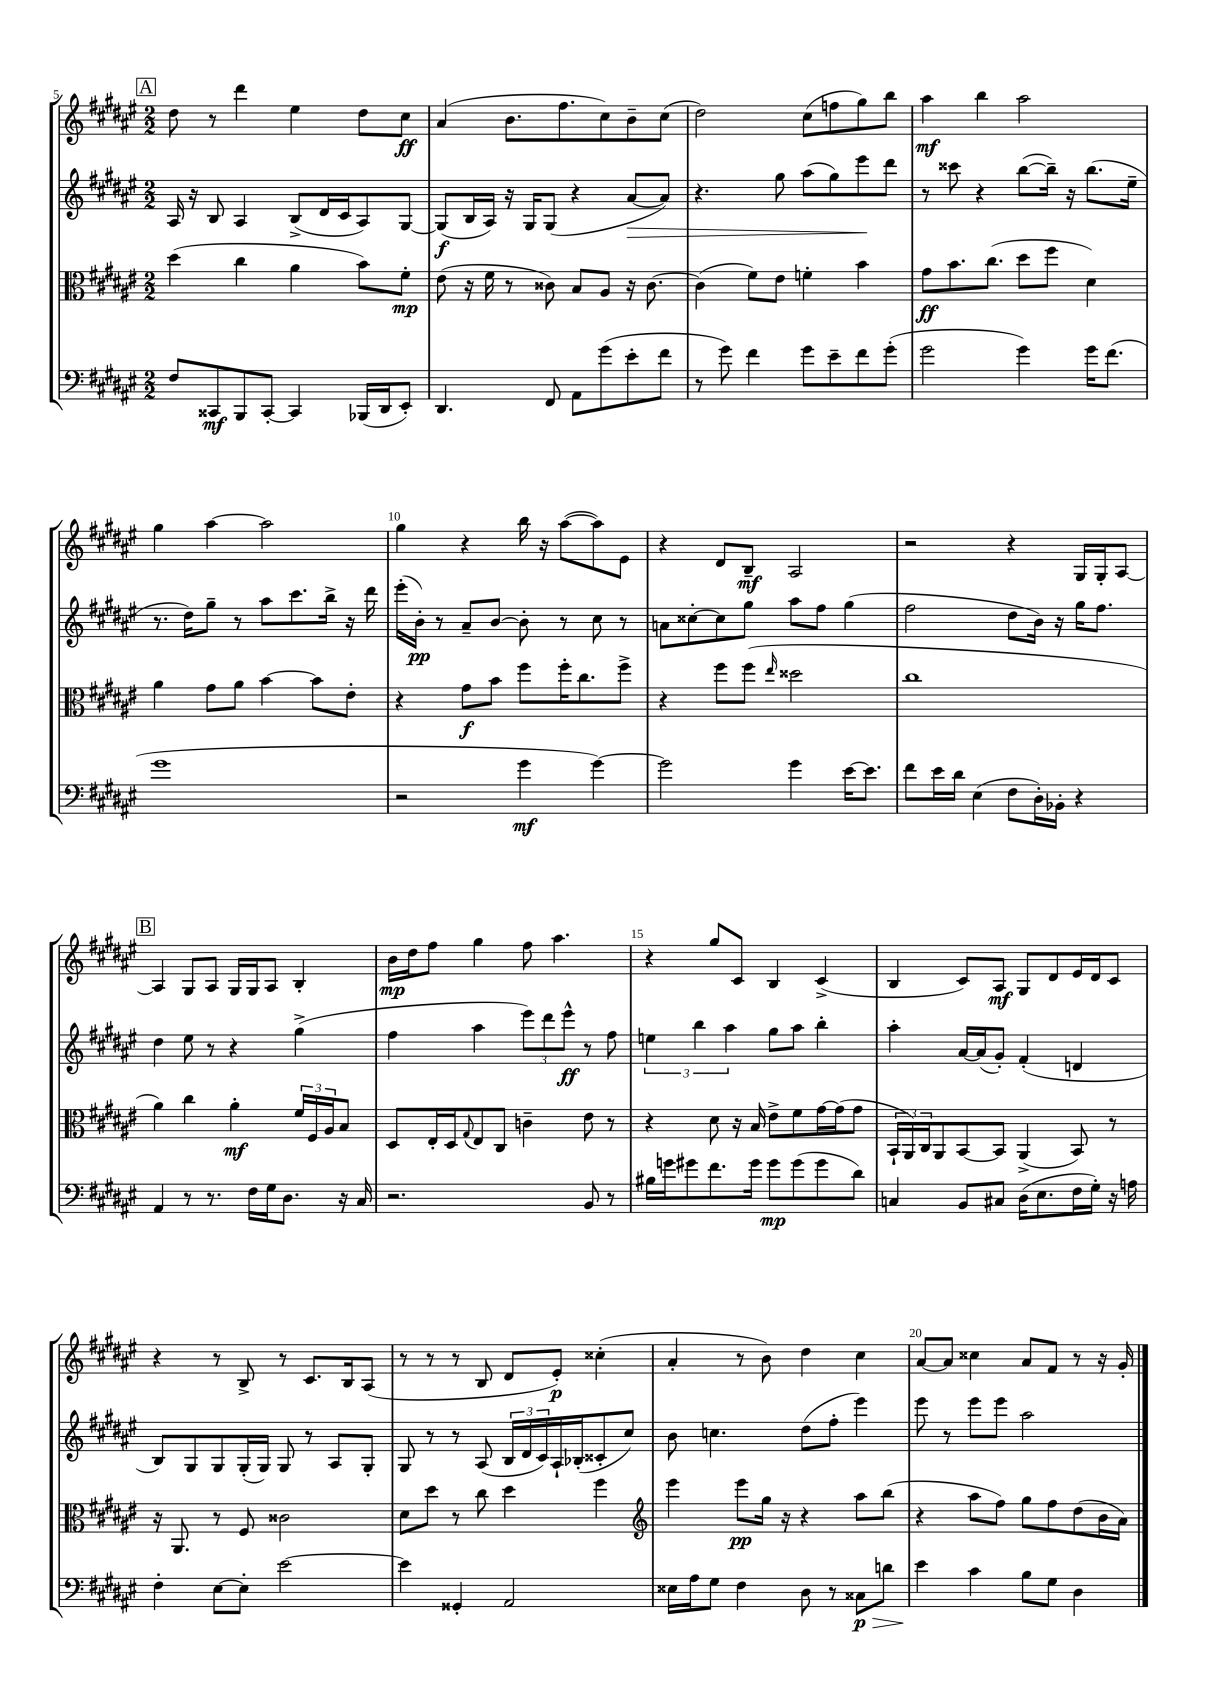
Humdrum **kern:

**kern	**kern	**kern	**kern
*staff4	*staff3	*staff2	*staff1
*clefF4	*clefC3	*clefG2	*clefG2
*k[f#c#g#d#a#e#]	*k[f#c#g#d#a#e#]	*k[f#c#g#d#a#e#]	*k[f#c#g#d#a#e#]
*M2/2	*M2/2	*M2/2	*M2/2
8F#	(4dd#	16A#	8dd#
.	.	16r	.
8CC##	.	8B	8r
8BBB	4cc#	4A#	4ddd#
[8CC##'	.	.	.
4CC##]	4a#	(8B^	4ee#
.	.	16d#	.
.	.	16c#	.
(16BBB-	8b)	8A#)	8dd#
16DD#	.	.	.
8EE#')	8f#'	[8G#	8cc#
=	=	=	=
4.DD#	(8e#	(8G#]	(4a#
.	16r	16B	.
.	16f#	16A#)	.
.	8r	16r	8.b
.	.	16G#	.
8FF#	8c##)	(8G#	.
.	.	.	8.ff#
8AA#	8B	4r	.
(8g#	8A#	.	8cc#)
8e#'	16r	[8a#	8b~
.	[8.c##	.	.
8f#	.	8a#])	(8cc#
=	=	=	=
8r	(4c##]	4.r	2dd#)
8g#)	.	.	.
4f#	8f#)	.	.
.	8e#	8gg#	.
8g#	4f'	(8aa#	(8cc#
8e#~	.	8gg#)	8ff
8f#	4b	8eee#	8gg#)
(8g#'	.	8ddd#	8bb
=	=	=	=
2g#	8g#	8r	4aa#
.	8.b	8ccc##	.
.	.	4r	4bb
.	(8.cc#	.	.
4g#)	8dd#	([8bb	2aa#
.	8ff#	16bb~])	.
.	.	16r	.
16g#	4d#)	(8.bb	.
(8.f#	.	.	.
.	.	16ee#~	.
=	=	=	=
1g#	4a#	8.r	4gg#
.	.	16dd#)	.
.	8g#	8gg#~	[4aa#
.	8a#	8r	.
.	[4b	8aa#	2aa#]
.	.	8.ccc#	.
.	8b]	.	.
.	.	16bb^	.
.	8e#'	16r	.
.	.	16ddd#	.
=	=	=	=
2r	4r	(16eee#'	4gg#
.	.	16b')	.
.	.	8r	.
.	8g#	8a#~	4r
.	8b	[8b	.
4g#	8ff#	8b']	16bb
.	.	.	16r
.	16ff#'	8r	([8aa#
.	8.cc#	.	.
[4g#)	.	8cc#	8aa#])
.	8ff#^	8r	8e#
=	=	=	=
2g#]	4r	8a	4r
.	.	[8cc##'	.
.	8ff#	8cc##]	8d#
.	(8ff#	8gg#	8B~
.	16qqee#	.	.
4g#	2dd##	8aa#	2A#
.	.	8ff#	.
[16e#	.	(4gg#	.
8.e#]	.	.	.
=	=	=	=
8f#	1cc#	2ff#	2r
16e#	.	.	.
16d#	.	.	.
(4E#	.	.	.
8F#	.	8dd#	4r
16D#')	.	16b)	.
16BB-'	.	16r	.
4r	.	16gg#	16G#
.	.	8.ff#	16G#'
.	.	.	[8A#
=	=	=	=
4AA#	4a#)	4dd#	4A#]
8r	4cc#	8ee#	8G#
8.r	.	8r	8A#
.	4a#'	4r	16G#
16F#	.	.	16G#
16G#	.	.	8A#
8.D#	.	.	.
.	24f#	(4gg#^	4B'
.	24F#	.	.
.	24A#	.	.
16r	8B	.	.
16C#	.	.	.
=	=	=	=
2.r	8D#	4ff#	16b
.	.	.	16dd#
.	16E#'	.	8ff#
.	16D#	.	.
.	8qqG#	.	.
.	8E#	4aa#	4gg#
.	8C#	.	.
.	4c~	12eee#)	8ff#
.	.	12ddd#	.
.	.	.	4.aa#
.	.	12eee#^^	.
8BB	8e#	8r	.
8r	8r	8ff#	.
=	=	=	=
16B#	4r	6ee	4r
16g	.	.	.
8g#	.	.	.
.	.	6bb	.
8.f#	8d#	.	8gg#
.	.	6aa#	.
.	16r	.	8c#
16g#	16B	.	.
8g#	8e#^	8gg#	4B
(8g#	8f#	8aa#	.
8g#	[16g#	4bb'	(4c#^
.	(16g#]	.	.
8d#)	8g#	.	.
=	=	=	=
4C	24BB`	4aa#'	4B
.	24AA#)	.	.
.	24C#	.	.
.	8AA#	.	.
8BB	[8BB	[16a#	8c#)
.	.	(16a#]	.
8C#	8BB]	8g#')	8A#
(16D#	(4AA#^	(4f#'	8G#
8.E#	.	.	.
.	.	.	8d#
16F#	8BB)	4d	16e#
16G#')	.	.	16d#
16r	8r	.	8c#
16A	.	.	.
=	=	=	=
4F#'	16r	8B)	4r
.	8.AA#	.	.
.	.	8G#	.
[8E#	8r	8G#	8r
8E#']	8F#	(16G#'	8B^
.	.	16G#)	.
[2e#	2c##	8G#	8r
.	.	8r	8.c#
.	.	8A#	.
.	.	.	16B
.	.	8G#'	(8A#
=	=	=	=
4e#]	8d#	8G#	8r
.	8dd#	8r	8r
4GG##'	8r	8r	8r
.	8cc#	(8A#	8B
2AA#	4dd#	24B	8d#
.	.	24d#	.
.	.	24c#)	.
.	.	16A#`	8e#')
.	.	(16B-'	.
.	4ff#	8c##'	(4cc##'
.	.	8cc#)	.
=	=	=	=
*	*clefG2	*	*
16E##	4eee#	8b	4a#'
16A#	.	.	.
8G#	.	4.cc	.
4F#	8eee#	.	8r
.	16gg#	.	8b)
.	16r	.	.
8D#	4r	(8dd#	4dd#
8r	.	8ff#'	.
8C##	8aa#	4eee#)	4cc#
8d	(8bb	.	.
=	=	=	=
4e#	4r	8eee#	[8a#
.	.	8r	8a#]
4c#	8aa#	8eee#	4cc##
.	8ff#)	8eee#	.
8B	8gg#	2aa#	8a#
8G#	8ff#	.	8f#
4D#	(8dd#	.	8r
.	16b	.	16r
.	16a#)	.	16g#'
==	==	==	==
*-	*-	*-	*-
